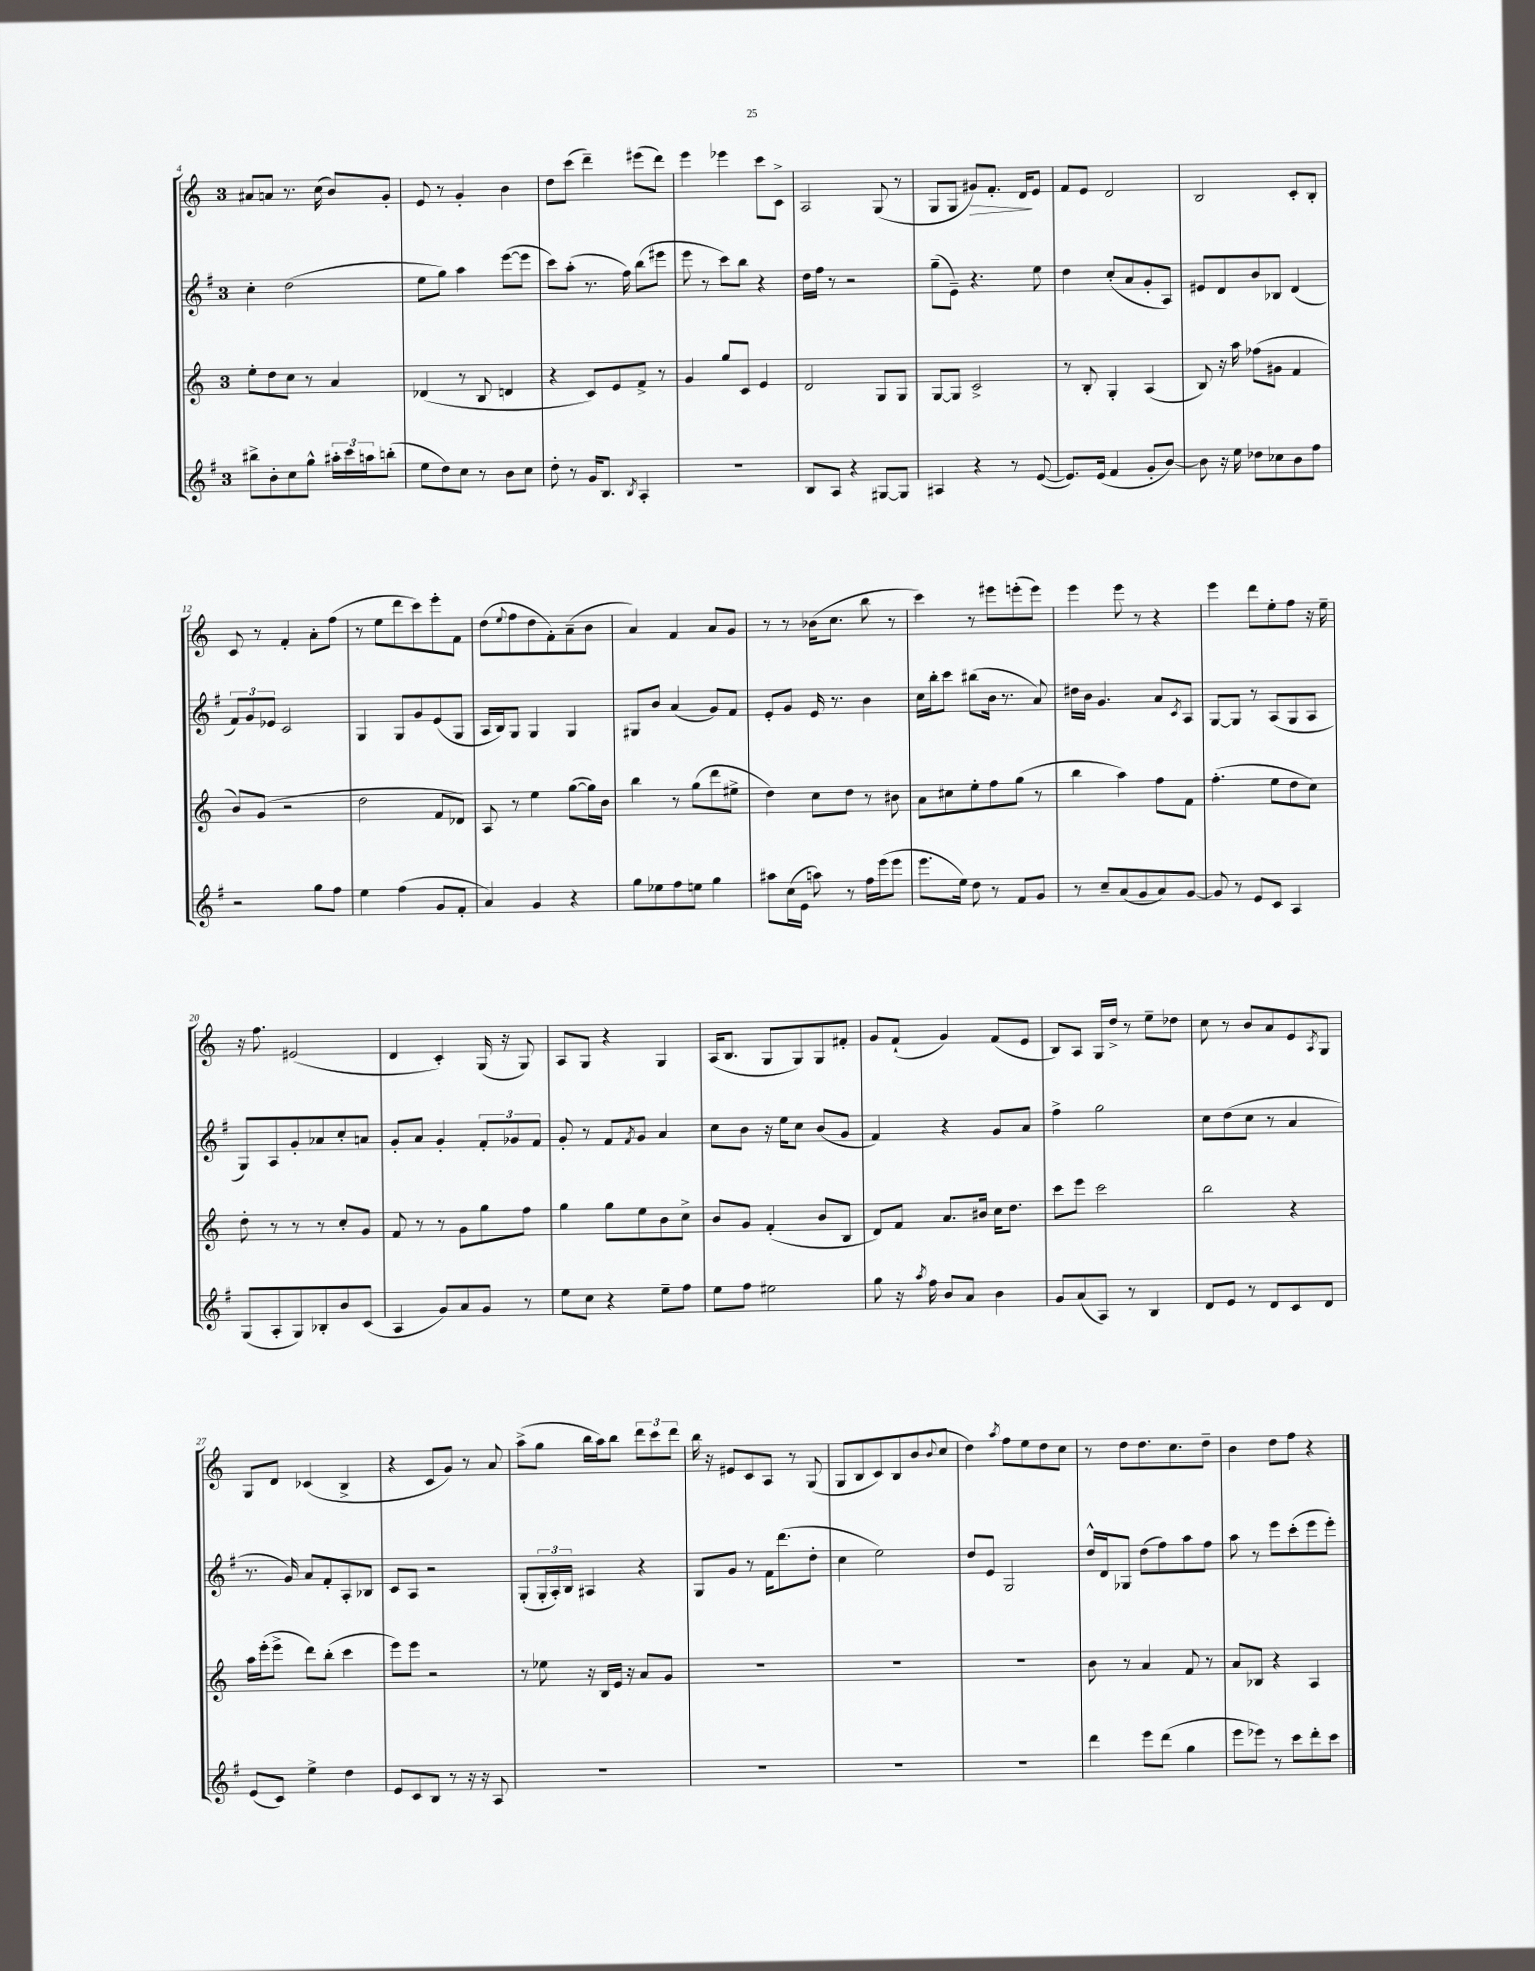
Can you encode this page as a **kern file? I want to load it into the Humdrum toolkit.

**kern	**kern	**kern	**kern	**dynam
*part4	*part3	*part2	*part1	*part1
*staff4	*staff3	*staff2	*staff1	*staff1
*clefG2	*clefG2	*clefG2	*clefG2	*
*k[f#]	*k[]	*k[f#]	*k[]	*
*M3/4	*M3/4	*M3/4	*M3/4	*
=4	=4	=4	=4	=4
8bb#X^\L	8ee'\L	4cc'\	8a#X/L	.
8b'\	8dd\	.	8an/J	.
8cc\	8cc\J	(2dd\	8.r	.
8gg^^\J	8r	.	.	.
.	.	.	(16cc\	.
24aa#X'\LL	4a/	.	8b/L)	.
24ccc\	.	.	.	.
24aan\J	.	.	.	.
(8bbn'\J	.	.	8g'/J	.
=5	=5	=5	=5	=5
8ee\L	(4d-X/	8ee\L	8e/	.
8dd\)	.	8gg\J)	8r	.
8cc\J	8r	4aa\	4g'/	.
8r	8B/	.	.	.
8b\L	4dn/	([8eee\L	4b\	.
8cc\J	.	8eee\J]	.	.
=6	=6	=6	=6	=6
8dd'\	4r	8ccc\L)	8dd\L	.
8r	.	(8aa'\J	(8ccc\J	.
16g/KL	8c/L)	8.r	4ddd~\)	.
8.B/J	.	.	.	.
.	8e/	.	.	.
.	.	16ff#\)	.	.
8qB/	.	.	.	.
4A'/	8f^/J	(8bb\L	(8eee#X\L	.
.	8r	8eee#X\J	8ddd\J)	.
=7	=7	=7	=7	=7
2.r	4g/	8eee\	4eee\	.
.	.	8r	.	.
.	8gg/L	8ccc\L)	4eee-X\	.
.	8c/J	8bb\J	.	.
.	4e/	4r	8ccc\L	.
.	.	.	8c^\J	.
=8	=8	=8	=8	=8
8B/L	2d/	16dd\LL	2A/	.
.	.	16ff#\JJ	.	.
8A/J	.	8r	.	.
4r	.	2r	.	.
[8G#X/L	8G/L	.	(8G/	.
8G#/J]	8G/J	.	8r	.
=9	=9	=9	=9	=9
4A#X/	[8G/L	(8gg~\L	8G/L	.
.	8G/J]	8e~\J)	8G/J	.
!	!	!	!	!LO:HP:b
4r	2c^/	4.r	8g#X/L)	>
.	.	.	8.f'/J	.
8r	.	.	.	.
.	.	.	16d/KL	.
([8e/	.	8ee\	8e/J	]
=10	=10	=10	=10	=10
8.e/L])	8r	4dd\	8f/L	.
.	8B'/	.	8e/J	.
(16e/Jk	.	.	.	.
4f#/	4G'/	(8cc'/L	2d/	.
.	.	8a/	.	.
8g'/L	(4A/	8g'/	.	.
[8b/J)	.	8A/J)	.	.
=11	=11	=11	=11	=11
8b\]	8B/)	8e#X/L	2B/	.
16r	16r	8d/	.	.
16ee\	16aa\	.	.	.
8dd-X\L	(8ff-X\L	8b/	.	.
8cc-X\	8g#X\J	8B-X/J	.	.
8b\	4f/	(4d/	8c'/L	.
8ff#\J	.	.	8B'/J	.
!!LO:LB:g=z
=12	=12	=12	=12	=12
2r	8b/L)	12f#/L)	8c/	.
.	.	12g/	.	.
.	(8g/J	.	8r	.
.	.	12e-X/J	.	.
.	2r	2c/	4f'/	.
8gg\L	.	.	8a'\L	.
8ff#\J	.	.	(8ff\J	.
=13	=13	=13	=13	=13
4ee\	2dd\	4G/	8r	.
.	.	.	8ee\L	.
(4ff#\	.	8G/L	8ddd\	.
.	.	8g/	8ccc\)	.
8g/L	8f/L	(8e/	8eee'\	.
8f#'/J	8d-X/J)	8G/J	8f\J	.
=14	=14	=14	=14	=14
4a/)	8A/	16A/LL	(8dd\L	.
.	.	16B/J)	.	.
.	.	.	8qqee/	.
.	8r	8G/J	8ff\	.
4g/	4ee\	4G/	8dd\	.
.	.	.	8f'\)	.
4r	([8gg\L	4G/	(8a~\	.
.	16gg\L])	.	8b\J	.
.	16b\JJ	.	.	.
=15	=15	=15	=15	=15
8gg\L	4bb\	8G#X/L	4a/)	.
8ee-X\	.	8b/J	.	.
8ff#\	8r	(4a/	4f/	.
8een\J	(8gg\L	.	.	.
4gg\	8ddd\	8g/L)	8a/L	.
.	8ee#X^\J	8f#/J	8g/J	.
=16	=16	=16	=16	=16
8aa#X\L	4dd\)	8e'/L	8r	.
(16cc\L	.	8g/J	8r	.
16e\JJ	.	.	.	.
8aan\)	8cc\L	16e/	(16b-X\KL	.
.	.	8.r	8.cc\J	.
8r	8dd\J	.	.	.
16ff#\LL	8r	4b\	8bb\	.
(16eee\J	.	.	.	.
8eee\J	8b#X\	.	8r	.
=17	=17	=17	=17	=17
8.eee\L	8a\L	16cc\LL	4ccc\)	.
.	.	16bb'\J	.	.
.	8cc#X\	8ccc\J	.	.
16ee\Jk)	.	.	.	.
8dd\	8ee'\	(8bb#X\L	8r	.
8r	8ff\	16b\Jk	8eee#X\L	.
.	.	8.r	.	.
8f#/L	(8gg\J	.	(8eeen'\	.
8g/J	8r	8a/)	8eee\J)	.
=18	=18	=18	=18	=18
8r	4bb\	16dd#X\LL	4eee\	.
.	.	16b\JJ	.	.
8cc~/L	.	4.g/	.	.
(8a/	4aa\)	.	8eee\	.
8g/	.	.	8r	.
8a/)	8ff\L	8a/L	4r	.
.	.	8qc/	.	.
[8g/J	8f\J	8A/J	.	.
=19	=19	=19	=19	=19
8g/]	(4.ff'\	[8G/L	4eee\	.
8r	.	8G/J]	.	.
8e/L	.	8r	8ddd\L	.
8c/J	8ee\L	(8A/L	8ee'\	.
4A/	8dd\	8G/	8ff\J	.
.	8cc\J)	8A/J	16r	.
.	.	.	16ee~\	.
!!LO:LB:g=z
=20	=20	=20	=20	=20
(8G/L	8dd'\	8G/L)	16r	.
.	.	.	8.ff\	.
8A'/	8r	8A/	.	.
8G/)	8r	8g'/	(2e#X/	.
8B-X'/	8r	8a-X/	.	.
8b/	8cc'/L	8cc'/	.	.
(8c/J	8g/J	8an/J	.	.
=21	=21	=21	=21	=21
4A/	8f/	8g'/L	4d/	.
.	8r	8a/J	.	.
8g/L)	8r	4g'/	4c'/)	.
8a/	8g\L	.	.	.
8g/J	8gg\	12f#'/L	(16G/	.
.	.	.	16r	.
.	.	12g-X/	.	.
8r	8ff\J	.	8G/)	.
.	.	12f#/J	.	.
=22	=22	=22	=22	=22
8ee\L	4gg\	8g'/	8A/L	.
8cc\J	.	8r	8G/J	.
4r	8gg\L	8f#/L	4r	.
.	.	8qf#/	.	.
.	8ee\	8g/J	.	.
8ee~\L	8b\	4a/	4G/	.
8ff#\J	8cc^\J	.	.	.
=23	=23	=23	=23	=23
8ee\L	8b/L	8cc\L	(16A/KL	.
.	.	.	8.B/J	.
8ff#\J	8g/J	8b\J	.	.
2ee#X\	(4f'/	16r	8G/L	.
.	.	16ee\KL	.	.
.	.	8cc\J	8G/)	.
.	8b/L	(8b/L	8G/	.
.	8B/J	8g/J	8f#X'/J	.
=24	=24	=24	=24	=24
8gg\	8d/L)	4f#/)	8g/L	.
16r	8f/J	.	(8f`/J	.
8qaa/	.	.	.	.
16ff#\	.	.	.	.
8b/L	8.a/L	4r	4g/)	.
8a/J	.	.	.	.
.	16b#X/Jk	.	.	.
4b\	16cc\KL	8g/L	(8f/L	.
.	8.dd\J	.	.	.
.	.	8a/J	8e/J	.
=25	=25	=25	=25	=25
8g/L	8ccc\L	4ff#^\	8B/L)	.
(8a/	8eee\J	.	8A/J	.
8A/J)	2ccc\	2gg\	16G/LL	.
.	.	.	16dd^/JJ	.
8r	.	.	8r	.
4B/	.	.	8ee~\L	.
.	.	.	8dd-X\J	.
=26	=26	=26	=26	=26
8d/L	2bb\	8cc\L	8cc\	.
8e/J	.	(8dd\	8r	.
8r	.	8cc\J	8b/L	.
8d/L	.	8r	8a/	.
8c/	4r	4a/	8e/	.
.	.	.	8qA/	.
8d/J	.	.	8G/J	.
!!LO:LB:g=z
=27	=27	=27	=27	=27
(8e/L	16aa\LL	8.r	8G/L	.
.	(16eee'\J	.	.	.
8c/J)	8eee^\J	.	8d/J	.
.	.	16g/)	.	.
4ee^\	8ddd\L)	8a/L	(4c-X/	.
.	(8bb'\J	8f#'/	.	.
4dd\	4ccc\	8A'/	4B^/	.
.	.	8B-X/J	.	.
=28	=28	=28	=28	=28
8e/L	8eee\L)	8c/L	4r	.
8c/	8eee\J	8A/J	.	.
8B/J	2r	2r	8c/L	.
8r	.	.	8g/J)	.
16r	.	.	8r	.
16r	.	.	.	.
8A/	.	.	8a/	.
=29	=29	=29	=29	=29
2.r	8r	(8G'/L	(8aa^\L	.
.	8ee-X\	24G'/L	8gg\J	.
.	.	24A'/)	.	.
.	.	24B/JJ	.	.
.	16r	4A#X/	16bb\LL	.
.	16B/LL	.	16aa\J)	.
.	16e/JJ	.	8bb\J	.
.	16r	.	.	.
.	8a/L	4r	12ddd\L	.
.	.	.	12ccc\	.
.	8g/J	.	.	.
.	.	.	12ddd\J	.
=30	=30	=30	=30	=30
2.r	2.r	8G/L	16bb\	.
.	.	.	16r	.
.	.	8g/J	8e#X/L	.
.	.	8r	8c/	.
.	.	16f#\KL	8A/J	.
.	.	(8.ddd\	.	.
.	.	.	8r	.
.	.	8dd'\J	(8G/	.
=31	=31	=31	=31	=31
2.r	2.r	4cc\	8G/L	.
.	.	.	8B/	.
.	.	2ee\)	8c/)	.
.	.	.	8B/	.
.	.	.	(8b/	.
.	.	.	8qqb/	.
.	.	.	8cc/J	.
=32	=32	=32	=32	=32
2.r	2.r	8dd/L	4dd\)	.
.	.	8e/J	.	.
.	.	.	8qaa/	.
.	.	2G/	8ff\L	.
.	.	.	8ee\	.
.	.	.	8dd\	.
.	.	.	8cc\J	.
=33	=33	=33	=33	=33
4ddd\	8b\	16dd^^/LL	8r	.
.	.	16d/J	.	.
.	8r	8G-X/J	8dd\L	.
8eee\L	4a/	(8dd\L	8.dd\	.
(8ddd\J	.	8ff#\)	.	.
.	.	.	8.cc\	.
4gg\	8f/	8aa\	.	.
.	8r	8ff#\J	8dd~\J	.
=34	=34	=34	=34	=34
8eee\L	8a/L	8aa\	4b\	.
8eee-X\J)	8B-X/J	8r	.	.
8r	4r	8eee\L	8dd\L	.
8ccc\L	.	(8ccc'\	8ff\J	.
8ddd'\	4A/	8eee\	4r	.
8ccc\J	.	8eee'\J)	.	.
==	==	==	==	==
*-	*-	*-	*-	*-
